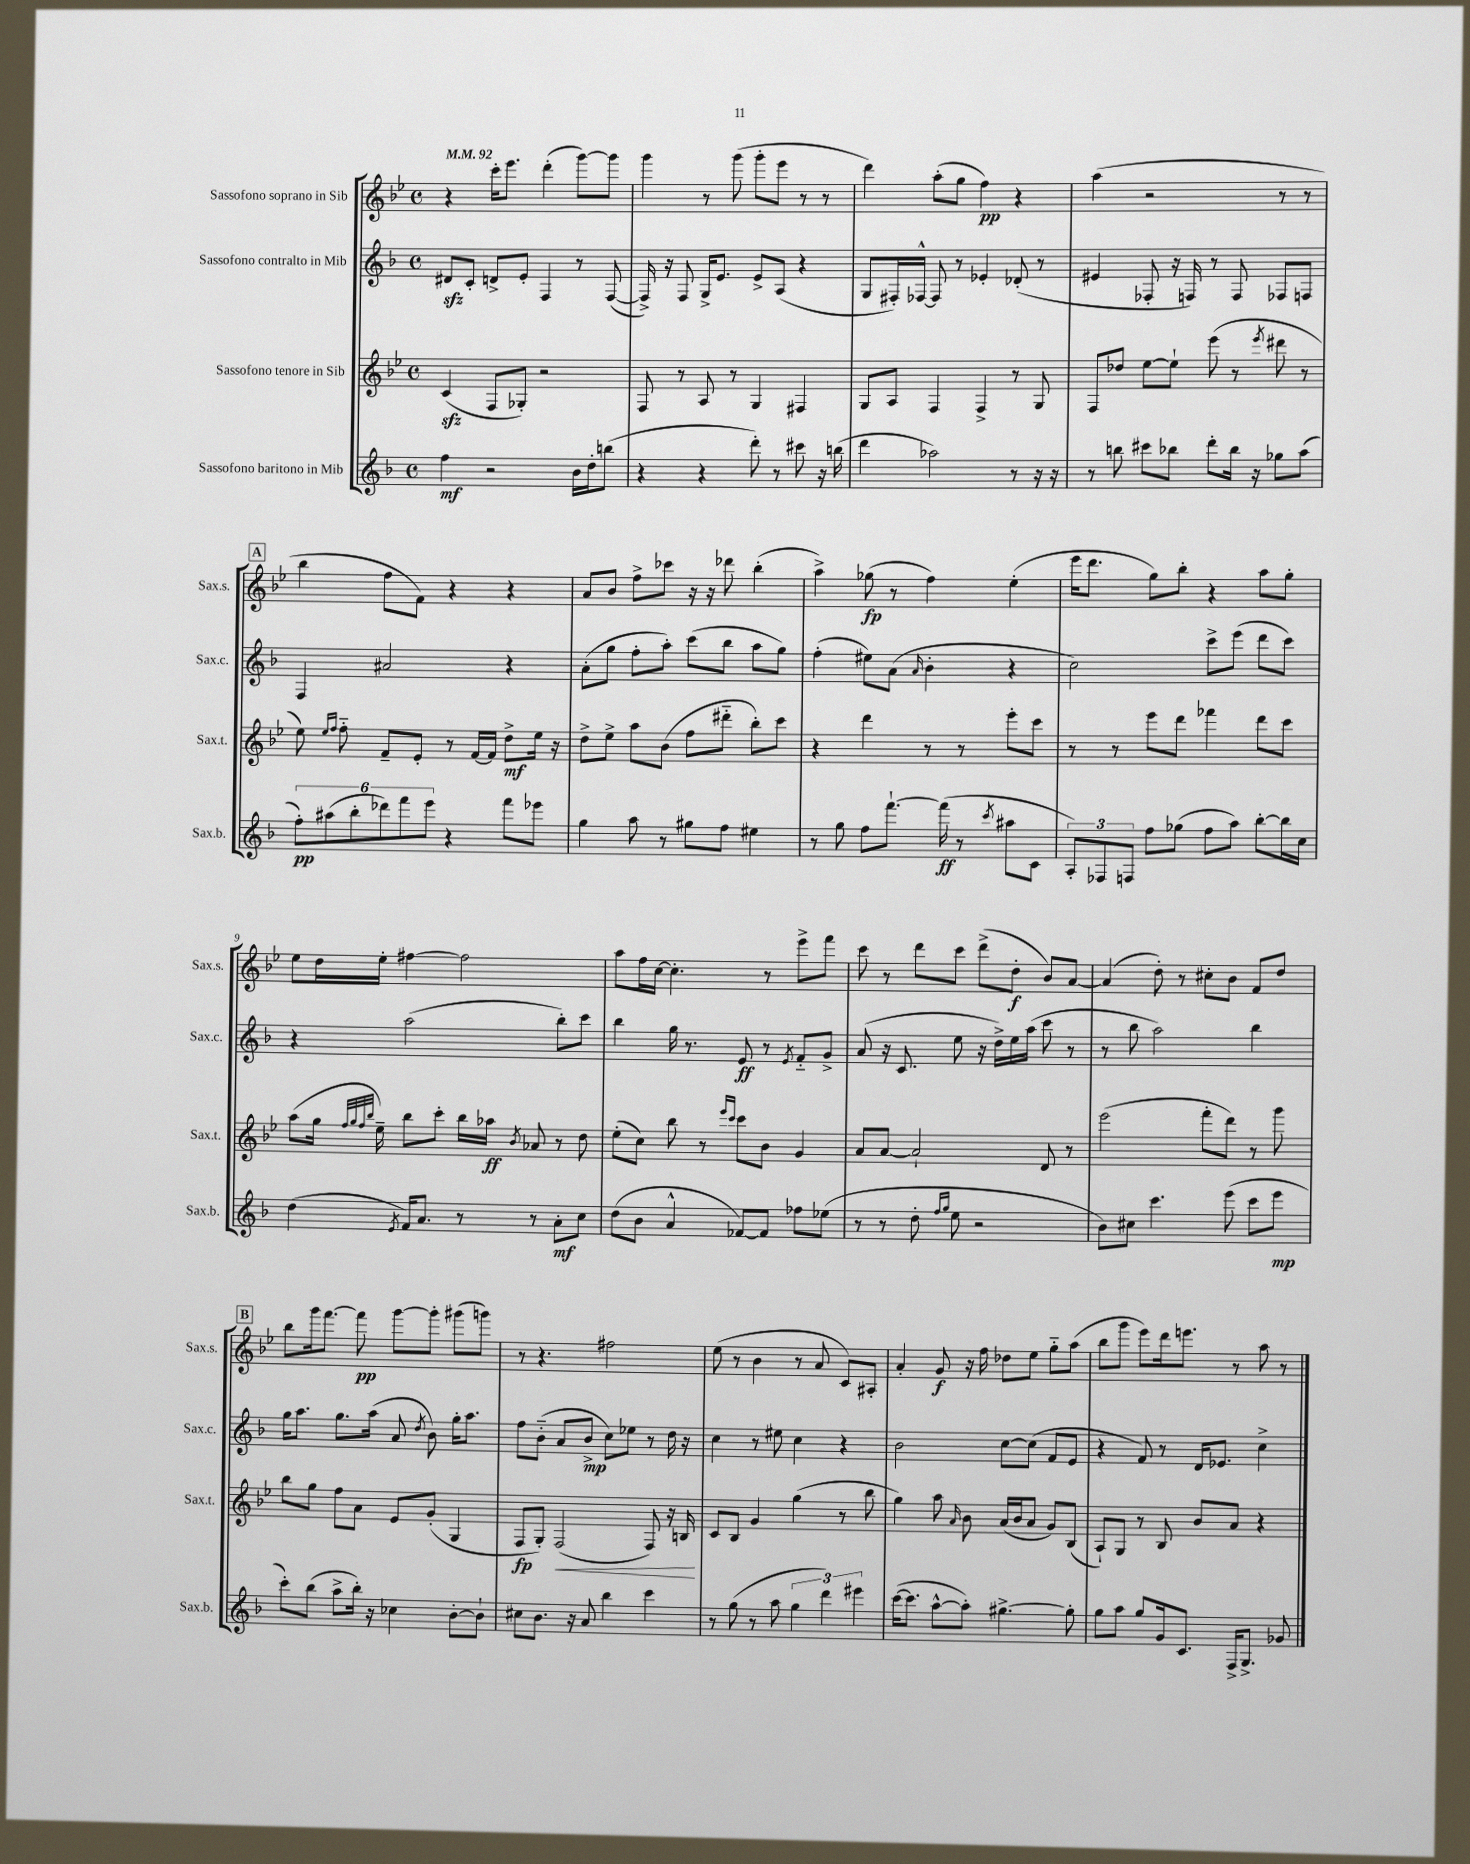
<<
\new StaffGroup <<
\new Staff = "s0" \with { instrumentName = "Sassofono soprano in Sib" shortInstrumentName = "Sax.s." } {
    \clef treble \key bes \major \defaultTimeSignature \time 4/4 \tempo 4 = 92
    \autoBeamOff r4 c'''16[-. ees'''8.] d'''4-.( g'''8[~) g'''8] |
    g'''4 r8 g'''8( g'''8[-. ees'''8] r8 r8 |
    d'''4) a''8[-.( g''8] f''4\pp) r4 |
    a''4( r2 r8 r8 |
    \mark \markup { \box "A" } bes''4 f''8[ f'8]) r4 r4 |
    a'8[ bes'8] f''8[-> ces'''8] r16 r16 des'''8 bes''4-.( |
    a''4->) ges''8\fp( r8 f''4) ees''4-.( |
    ees'''16[ d'''8.] g''8[) bes''8]-. r4 a''8[ g''8]-. |
    ees''8[ d''16 ees''16]-. fis''4~ fis''2 |
    a''8[ f''16 c''16]~ c''4.-. r8 ees'''8[-> f'''8] |
    c'''8 r8 d'''8[ c'''8] d'''8[->( d''8]-.\f bes'8[) a'8]~ |
    a'4( d''8-.) r8 cis''8[-. bes'8] f'8[ d''8] |
    \mark \markup { \box "B" } bes''8[ g'''16 f'''8.]~ f'''8\pp g'''8[~ g'''8]-. gis'''8[( g'''8]) |
    r8 r4. fis''2 |
    ees''8( r8 bes'4 r8 a'8 c'8[) ais8]-. |
    a'4-. g'8\f r16 f''16 des''8[ ees''8] g''8[-_ a''8]( |
    bes''8[ g'''8] ees'''8[) d'''16 e'''8.] r8 a''8 r8 \bar "|." |
}
\new Staff = "s1" \with { instrumentName = "Sassofono contralto in Mib" shortInstrumentName = "Sax.c." } {
    \clef treble \key f \major \defaultTimeSignature \time 4/4
    \autoBeamOff dis'8[\sfz c'8]-. d'8[-> e'8]-. f4 r8 f8~( |
    f16->) r16 f8 g16[-> e'8.] e'8[-> a8]( r4 |
    g8[ fis16-.) fes16]~-^ fes8 r8 ees'4-. des'8-.( r8 |
    eis'4 fes8-. r16 f16) r8 f8 fes8[ f8] |
    \mark \markup { \box "A" } f4 ais'2 r4 |
    a'8[-.( g''8] f''8[-. a''8]-.) c'''8[( bes''8] a''8[ g''8]) |
    f''4-.( eis''8[) a'8]( \grace { a'16 } bes'4-. r4 |
    c''2) c'''8[-> e'''8]( d'''8[ c'''8]) |
    r4 a''2( bes''8[-.) c'''8] |
    bes''4 g''16 r8. e'8\ff r8 \acciaccatura { e'8 } f'8[-_ g'8]-> |
    a'8( r16 c'8. e''8 r16 d''16[->) e''16 a''16]( c'''8 r8 |
    r8 bes''8 a''2) bes''4 |
    \mark \markup { \box "B" } g''16[ a''8.] g''8.[ a''16]( a'8 \acciaccatura { d''8 } bes'8) g''16[-. a''8.] |
    f''8[ bes'8]-_( a'8[ bes'8]->\mp c''8[) ees''8] r8 d''16 r16 |
    c''4 r8 eis''8 c''4 r4 |
    bes'2 c''8[~ c''8]( f'8[ e'8] |
    r4 f'8) r8 d'16[ ees'8.] c''4-> \bar "|." |
}
\new Staff = "s2" \with { instrumentName = "Sassofono tenore in Sib" shortInstrumentName = "Sax.t." } {
    \clef treble \key bes \major \defaultTimeSignature \time 4/4
    \autoBeamOff c'4\sfz( f8[ ges8]-.) r2 |
    f8 r8 a8 r8 g4 fis4 |
    g8[ a8] f4 f4-> r8 g8 |
    f8[ des''8] ees''8[~ ees''8]-! ees'''8( r8 \acciaccatura { ees'''8 } dis'''8 r8 |
    \mark \markup { \box "A" } ees''8) \grace { ees''16[ f''16] } f''8-_ f'8[-- ees'8]-. r8 f'16[~ f'16] d''8[->\mf ees''16] r16 |
    d''8[-> ees''8]-> a''8[ bes'8]( f''8[ dis'''8]-_ bes''8[-.) c'''8] |
    r4 d'''4 r8 r8 ees'''8[-. c'''8] |
    r8 r8 ees'''8[ d'''8] fes'''4 d'''8[ c'''8] |
    a''8[( g''16] \grace { f''32[ g''32 f''32 bes''32] } ees''16--) bes''8[ c'''8]-. bes''16[ aes''16]\ff \acciaccatura { bes'8 } aes'8 r8 d''8 |
    ees''8[-.( c''8]) bes''8 r8 \grace { ees'''16[ c'''16] } c'''8[ bes'8] g'4 |
    a'8[ a'8]~ a'2-! d'8 r8 |
    ees'''2( f'''8[-. d'''8]) r8 g'''8 |
    \mark \markup { \box "B" } bes''8[ g''8] f''8[ a'8] ees'8[ g'8]-.( g4 |
    f8[\fp g8]-.) f2\<( f8) r16 b16\! |
    c'8[ bes8] g'4 g''4( r8 bes''8 |
    g''4) a''8 \grace { a'16 } bes'8 a'16[( bes'16 a'8] g'8[) bes8]( |
    a8[-!) g8] r8 bes8 bes'8[ a'8] r4 \bar "|." |
}
\new Staff = "s3" \with { instrumentName = "Sassofono baritono in Mib" shortInstrumentName = "Sax.b." } {
    \clef treble \key f \major \defaultTimeSignature \time 4/4
    \autoBeamOff f''4\mf r2 bes'16[ d''16-. b''8]( |
    r4 r4 d'''8-.) r8 cis'''8 r16 b''16( |
    d'''4 aes''2) r8 r16 r16 |
    r8 b''8 cis'''8[ bes''8] d'''8[-. bes''16] r16 ges''8[ a''8]( |
    \mark \markup { \box "A" } \tuplet 6/4 { f''8[-.\pp) ais''8( bes''8-. des'''8) f'''8 e'''8] } r4 f'''8[ ees'''8] |
    g''4 a''8 r8 gis''8[ f''8] eis''4 |
    r8 g''8 f''8[ f'''8.]~-! f'''16\ff( r8 \acciaccatura { c'''8 } ais''8[ c'8] |
    \tuplet 3/2 { a8[-.) fes8 f8] } f''8[ ges''8]( f''8[ a''8]) bes''8[~-. bes''16 c''16] |
    d''4( \acciaccatura { e'8 } f'16[) a'8.] r8 r8 a'8[-.\mf c''8] |
    d''8[( bes'8] a'4-^ fes'8[~) fes'8] fes''8[ ees''8]( |
    r8 r8 d''8-. \grace { f''16[ g''16] } e''8 r2 |
    bes'8[) cis''8] c'''4. e'''8( c'''8[ e'''8]\mp |
    \mark \markup { \box "B" } c'''8[-.) bes''8]( a''8[-> bes''16]-.) r16 ces''4 bes'8[~-. bes'8]-! |
    cis''8[ bes'8.] r16 a'8 bes''4 c'''4 |
    r8 g''8( r8 a''8 \tuplet 3/2 { g''4 d'''4) eis'''4 } |
    c'''16[~( c'''8.] a''8[~-^ a''8]-.) gis''4.~-> gis''8-. |
    g''8[ a''8] g''8[ g'16 c'8.] f16[-> g8.]-> ges'8 \bar "|." |
}
>>
>>
